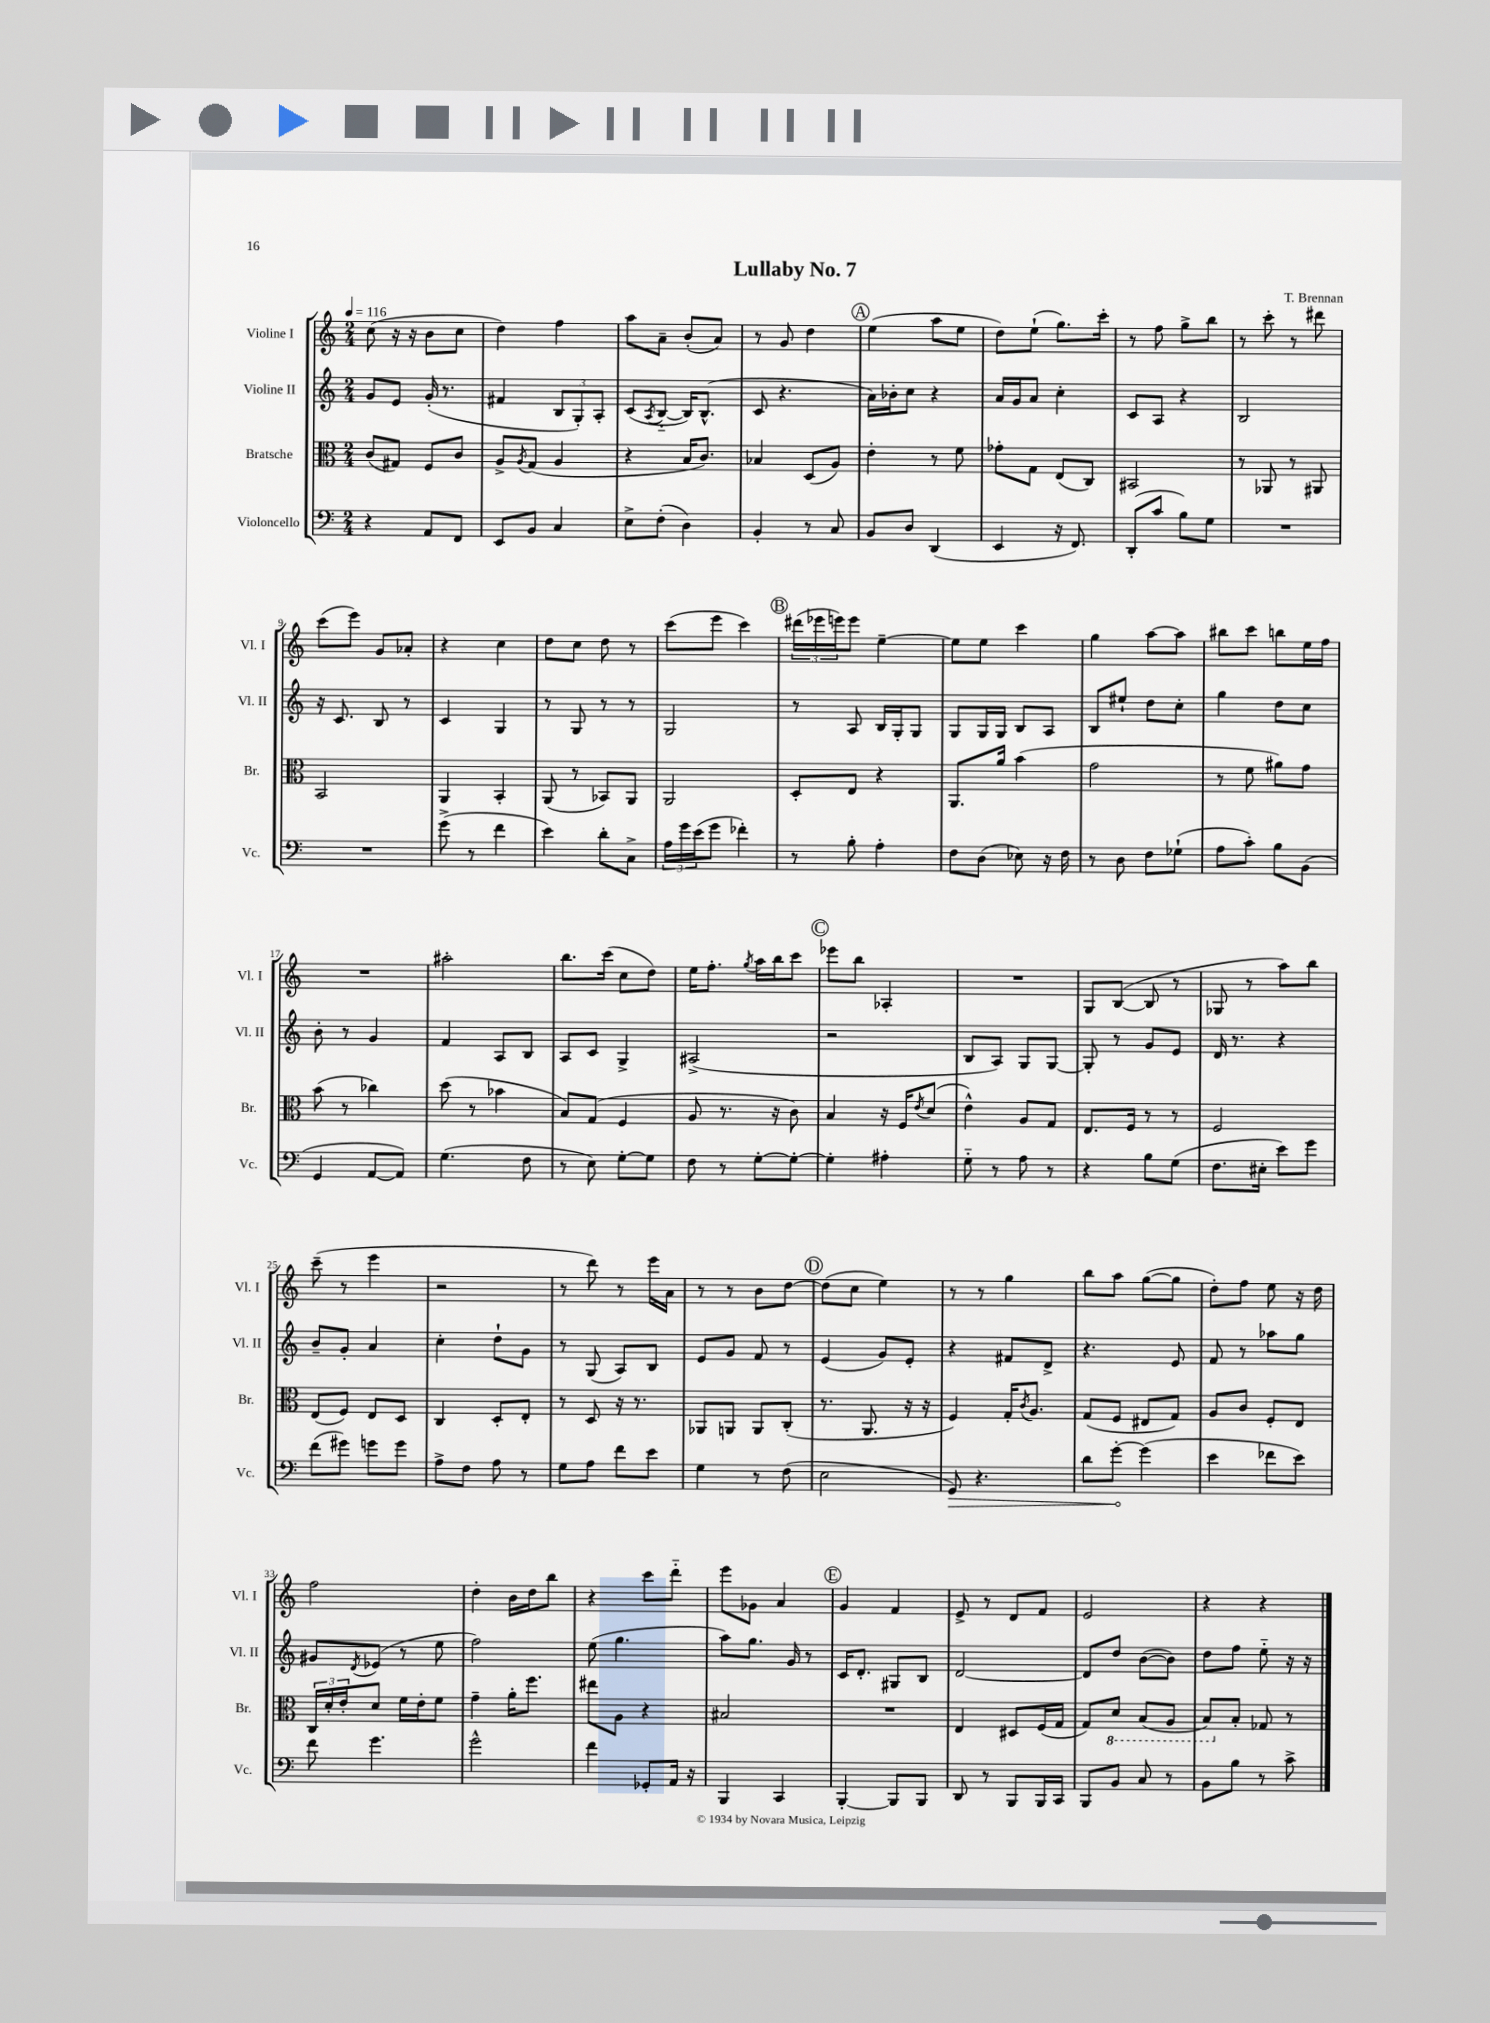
\header { title = "Lullaby No. 7" composer = "T. Brennan" }
<<
\new StaffGroup <<
\new Staff = "s0" \with { instrumentName = "Violine I" shortInstrumentName = "Vl. I" } {
    \clef treble \key c \major \numericTimeSignature \time 2/4 \tempo 4 = 116
    c''8( r16 r16 b'8 c''8 |
    d''4) f''4 |
    a''8 a'8-- b'8-.( a'8) |
    r8 g'8 d''4 |
    \mark \markup { \circle "A" } e''4( a''8 e''8 |
    d''8) e''8-!( g''8.) c'''16-. |
    r8 f''8 g''8-> b''8 |
    r8 c'''8-. r8 dis'''8 |
    c'''8( e'''8) g'8 aes'8-. |
    r4 c''4 |
    d''8 c''8 d''8 r8 |
    c'''8( e'''8 c'''4) |
    \mark \markup { \circle "B" } \tuplet 3/2 { dis'''16( ees'''16 e'''16) } e'''8 e''4~-- |
    e''8 e''8 c'''4 |
    g''4 a''8~ a''8 |
    bis''8 c'''8 b''8 e''16 f''16 |
    R2 |
    ais''2-. |
    b''8. c'''16( c''8 d''8) |
    e''16 f''8.-. \acciaccatura { g''8 } a''16 b''16 c'''8 |
    \mark \markup { \circle "C" } ees'''8 b''8 aes4-. |
    R2 |
    g8 b8~( b8 r8 |
    ges8 r8 a''8) b''8 |
    c'''8--( r8 e'''4 |
    r2 |
    r8 d'''8) r8 e'''16 a'16 |
    r8 r8 b'8 d''8~ |
    \mark \markup { \circle "D" } d''8( c''8 e''4) |
    r8 r8 g''4 |
    b''8 a''8 g''8~( g''8 |
    d''8-.) f''8 e''8 r16 d''16 |
    f''2 |
    d''4-. b'16 d''16 b''8 |
    r4 c'''8 d'''8-_ |
    e'''8 ges'8 a'4 |
    \mark \markup { \circle "E" } g'4 f'4 |
    e'8-> r8 d'8 f'8 |
    e'2 |
    r4 r4 \bar "|." |
}
\new Staff = "s1" \with { instrumentName = "Violine II" shortInstrumentName = "Vl. II" } {
    \clef treble \key c \major \numericTimeSignature \time 2/4
    g'8 e'8 g'16-.( r8. |
    fis'4 \tuplet 3/2 { b8 g8-.) a8-. } |
    c'8( \acciaccatura { a8 } b8~-_ b16) b8.-^( |
    c'8 r4. |
    \mark \markup { \circle "A" } a'16) bes'16-. c''8 r4 |
    a'16 g'16 a'8 c''4-. |
    c'8 a8 r4 |
    b2 |
    r16 c'8. b8 r8 |
    c'4 g4 |
    r8 g8 r8 r8 |
    g2 |
    \mark \markup { \circle "B" } r8 a8 b16 g16-. g8 |
    g8 g16 g16 b8 a8 |
    b8 eis''8-! d''8 c''8-. |
    g''4 d''8 c''8 |
    b'8-. r8 g'4 |
    f'4 a8 b8 |
    a8 c'8 g4-> |
    ais2->( |
    \mark \markup { \circle "C" } r2 |
    b8 a8) g8 g8~ |
    g8-. r8 g'8 e'8 |
    d'16 r8. r4 |
    b'8-- g'8-. a'4 |
    c''4-. d''8-! g'8 |
    r8 g8( a8) b8 |
    e'8 g'8 f'8 r8 |
    \mark \markup { \circle "D" } e'4( g'8) e'8-. |
    r4 fis'8 d'8-> |
    r4. e'8 |
    f'8 r8 aes''8 g''8 |
    gis'8 \acciaccatura { d'8 } ees'8( r8 e''8 |
    f''2) |
    e''8( g''4. |
    a''8) g''8. g'16 r8 |
    \mark \markup { \circle "E" } c'16 d'8.-. gis8 b8 |
    d'2~ |
    d'8 d''8 b'8~( b'8) |
    d''8 f''8 e''8-_ r16 r16 \bar "|." |
}
\new Staff = "s2" \with { instrumentName = "Bratsche" shortInstrumentName = "Br." } {
    \clef alto \key c \major \numericTimeSignature \time 2/4
    c'8( gis8) f8 c'8 |
    a8-> \acciaccatura { a8 } g8( a4 |
    r4 b16 c'8.) |
    bes4 d8( a8) |
    \mark \markup { \circle "A" } e'4-. r8 f'8 |
    ges'8-. g8 e8( c8) |
    bis,2 |
    r8 aes,8 r8 ais,8 |
    b,2 |
    a,4 b,4-. |
    a,8( r8 bes,8) a,8 |
    a,2 |
    \mark \markup { \circle "B" } d8-. e8 r4 |
    a,8. a'16 b'4( |
    g'2 |
    r8 f'8 ais'8) g'8 |
    b'8( r8 ces''4) |
    d''8( r8 bes'4 |
    b8) g8( f4 |
    a8 r8. r16 c'8) |
    \mark \markup { \circle "C" } b4 r16 f16 \acciaccatura { e'8 } d'8( |
    e'4-^) a8 g8 |
    e8. f16 r8 r8 |
    f2 |
    e8( f8) e8 d8 |
    c4 d8-. e8-. |
    r8 d8 r16 r8. |
    aes,8 a,8 a,8 c8-.( |
    \mark \markup { \circle "D" } r8. a,8. r16 r16 |
    f4) g16-. \acciaccatura { c'8 } a8. |
    g8( f8 eis8 g8) |
    a8 c'8 f8-. e8 |
    \tuplet 3/2 { c16 d'16-. e'16-. } d'8 f'16 e'16-. f'8 |
    g'4-- a'16-. f''8. |
    eis''8 a8 r4 |
    bis2 |
    \mark \markup { \circle "E" } R2 |
    e4 dis8 f16( g16 |
    g8) \ottava #-1 d8 b,8( a,8 |
    b,8) \ottava #0 b8-. ges8 r8 \bar "|." |
}
\new Staff = "s3" \with { instrumentName = "Violoncello" shortInstrumentName = "Vc." } {
    \clef bass \key c \major \numericTimeSignature \time 2/4
    r4 a,8 f,8 |
    e,8 b,8 c4 |
    e8-> f8-.( d4) |
    b,4-. r8 c8 |
    \mark \markup { \circle "A" } b,8 d8 d,4( |
    e,4 r16 f,8.) |
    d,8-.( c'8 b8) g8 |
    R2 |
    R2 |
    g'8->( r8 f'4 |
    e'4) d'8-. c8-> |
    \tuplet 3/2 { a16 g'16 e'16( } g'8 fes'4-.) |
    \mark \markup { \circle "B" } r8 b8-. a4-. |
    f8 d8( ees8) r16 f16 |
    r8 d8 f8 ges8-!( |
    a8 c'8-.) b8 b,8( |
    g,4 a,8~ a,8) |
    g4.( f8 |
    r8 e8) g8~-. g8 |
    f8 r8 g8~-. g8~-. |
    \mark \markup { \circle "C" } g4-. ais4-. |
    g8-_ r8 a8 r8 |
    r4 b8 g8( |
    f8. eis16-. e'8) g'8 |
    f'8( gis'8) g'8 g'8 |
    a8-> f8 a8 r8 |
    g8 a8 f'8 e'8 |
    g4 r8 f8( |
    \mark \markup { \circle "D" } e2 |
    \once \override Hairpin.circled-tip = ##t g,8\>) r4. |
    d'8 g'8~-.\! g'4( |
    e'4 fes'8 e'8) |
    f'8 g'4. |
    g'2-^ |
    f'4 ges,8-. a,16 r16 |
    b,,4 c,4 |
    \mark \markup { \circle "E" } b,,4~-. b,,8 b,,8 |
    d,8 r8 b,,8 b,,16 c,16 |
    b,,8 b,8 c8 r8 |
    b,8 b8 r8 c'8-> \bar "|." |
}
>>
>>
